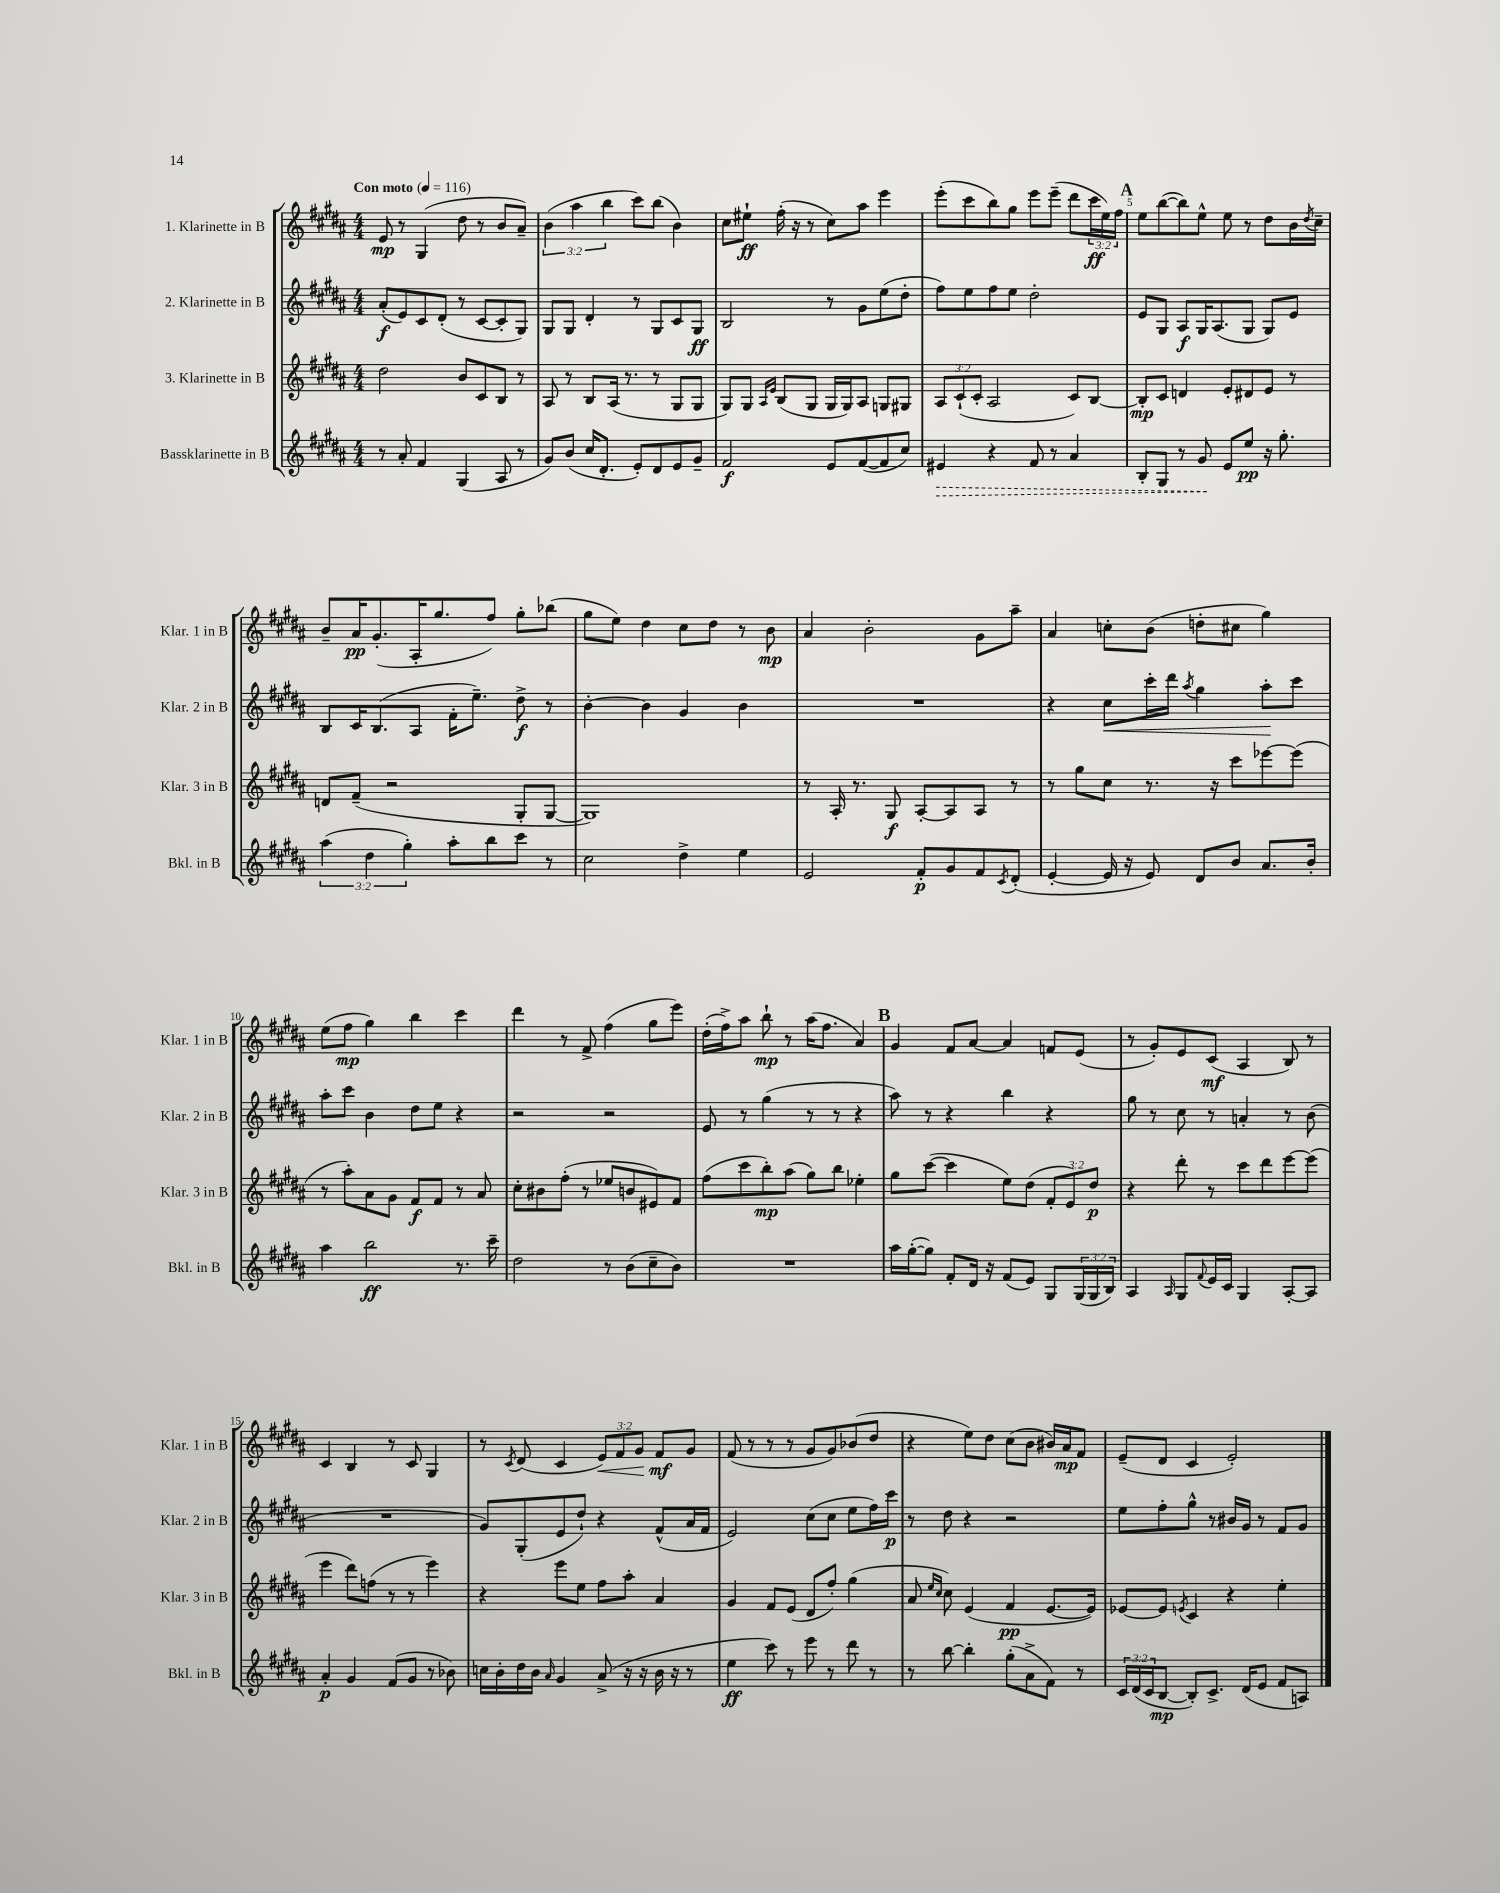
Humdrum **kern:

**kern	**dynam	**kern	**dynam	**kern	**dynam	**kern	**dynam
*part4	*part4	*part3	*part3	*part2	*part2	*part1	*part1
*staff4	*staff4	*staff3	*staff3	*staff2	*staff2	*staff1	*staff1
*I"Bassklarinette in B	*	*I"3. Klarinette in B	*	*I"2. Klarinette in B	*	*I"1. Klarinette in B	*
*I'Bkl. in B	*	*I'Klar. 3 in B	*	*I'Klar. 2 in B	*	*I'Klar. 1 in B	*
*clefG2	*	*clefG2	*	*clefG2	*	*clefG2	*
*k[f#c#g#d#a#]	*	*k[f#c#g#d#a#]	*	*k[f#c#g#d#a#]	*	*k[f#c#g#d#a#]	*
*M4/4	*	*M4/4	*	*M4/4	*	*M4/4	*
*MM116	*	*MM116	*	*MM116	*	*MM116	*
=1	=1	=1	=1	=1	=1	=1	=1
!	!	!	!	!	!	!LO:TX:a:B:t=Con moto	!
8r	.	2dd#\	.	(8a#'/L	f	8e/	mp
8a#'/	.	.	.	8e/)	.	8r	.
4f#/	.	.	.	8c#/	.	(4G#/	.
.	.	.	.	(8d#'/J	.	.	.
(4G#/	.	8b/L	.	8r	.	8dd#\	.
.	.	8c#/	.	[8c#/L	.	8r	.
8A#/	.	8B/J	.	8c#'/]	.	8b/L	.
8r	.	8r	.	8G#/J)	.	8a#~/J)	.
=2	=2	=2	=2	=2	=2	=2	=2
8g#/L)	.	8A#/	.	8G#/L	.	(6b\	.
(8b/J	.	8r	.	8G#/J	.	.	.
.	.	.	.	.	.	6aa#\	.
16cc#/KL	.	8B/L	.	4d#'/	.	.	.
8.d#'/J	.	.	.	.	.	.	.
.	.	.	.	.	.	6bb\	.
.	.	(16A#/Jk	.	.	.	.	.
.	.	8.r	.	.	.	.	.
8e'/L)	.	.	.	8r	.	8ccc#\L)	.
8d#/	.	8r	.	8G#/L	.	(8bb\J	.
8e/	.	8G#/L	.	8c#/	.	4b\)	.
8g#~/J	.	8G#/J	.	8G#/J	ff	.	.
=3	=3	=3	=3	=3	=3	=3	=3
2f#/	f	8G#/L)	.	2B/	.	8cc#\L	.
.	.	8G#/J	.	.	.	8ee#X`\J	ff
.	.	16qqA#/LL	.	.	.	.	.
.	.	16qqe/JJ	.	.	.	.	.
.	.	(8B/L	.	.	.	(16ff#'\	.
.	.	.	.	.	.	16r	.
.	.	8G#/J	.	.	.	8r	.
8e/L	.	16G#/LL	.	8r	.	8cc#\L)	.
.	.	16G#/J)	.	.	.	.	.
([8f#/	.	8A#/J	.	8g#\L	.	8aa#\J	.
8f#/]	.	8Gn/L	.	(8ee\	.	4eee\	.
8cc#/J)	.	8G#X/J	.	8dd#'\J	.	.	.
=4	=4	=4	=4	=4	=4	=4	=4
!	!LO:HP:b	!	!	!	!	!	!
4e#X/	>	12A#/L	.	8ff#\L)	.	(8eee'\L	.
.	.	(12c#`/	.	.	.	.	.
.	.	.	.	8ee\	.	8ccc#\	.
.	.	12c#'/J	.	.	.	.	.
4r	.	2A#/	.	8ff#\	.	8bb\)	.
.	.	.	.	8ee\J	.	8gg#\J	.
8f#/	.	.	.	2dd#'\	.	8eee\L	.
8r	.	.	.	.	.	(8eee~\J	.
4a#/	.	8c#/L)	.	.	.	8ddd#\L	.
.	.	[8B/J	.	.	.	24ccc#\L	ff
.	.	.	.	.	.	24ee\)	.
.	.	.	.	.	.	24ff#\JJ	.
!!LO:REH:place=s1:t=A
=5	=5	=5	=5	=5	=5	=5	=5
8B'/L	.	8B'/L]	mp	8e/L	.	8ee\L	.
8G#/J	.	8c#/J	.	8G#/J	.	([8bb\	.
8r	.	4dn/	.	8A#/L	f	8bb\])	.
8g#/	.	.	.	16G#/K	.	8ee^^\J	.
.	.	.	.	(8.A#/	.	.	.
8e/L	]	8e'/L	.	.	.	8ee\	.
8ee/J	pp	8d#X/	.	8G#/J	.	8r	.
16r	.	8e/J	.	8G#/L)	.	8dd#\L	.
8.gg#'\	.	.	.	.	.	.	.
.	.	8r	.	8e/J	.	16b\L	.
.	.	.	.	.	.	8qdd#/	.
.	.	.	.	.	.	16cc#~\JJ	.
!!LO:LB:g=z
=6	=6	=6	=6	=6	=6	=6	=6
(6aa#\	.	8dn/L	.	8B/L	.	8b~/L	.
.	.	(8f#~/J	.	16c#/K	.	16a#/K	pp
6dd#\	.	.	.	.	.	.	.
.	.	.	.	(8.B/	.	(8.g#'/	.
.	.	2r	.	.	.	.	.
6gg#'\)	.	.	.	.	.	.	.
.	.	.	.	8A#/J	.	16A#'/K	.
.	.	.	.	.	.	8.gg#/	.
8aa#'\L	.	.	.	16f#'\KL	.	.	.
.	.	.	.	8.ee~\J)	.	.	.
8bb\	.	.	.	.	.	8ff#/J)	.
8ccc#\J	.	8G#'/L	.	8dd#^\	f	8gg#'\L	.
8r	.	[8G#/J	.	8r	.	(8bb-X\J	.
=7	=7	=7	=7	=7	=7	=7	=7
2cc#\	.	1G#])	.	[4b'\	.	8gg#\L	.
.	.	.	.	.	.	8ee\J)	.
.	.	.	.	4b\]	.	4dd#\	.
4dd#^\	.	.	.	4g#/	.	8cc#\L	.
.	.	.	.	.	.	8dd#\J	.
4ee\	.	.	.	4b\	.	8r	.
.	.	.	.	.	.	8b\	mp
=8	=8	=8	=8	=8	=8	=8	=8
2e/	.	8r	.	1r	.	4a#/	.
.	.	16A#'/	.	.	.	.	.
.	.	8.r	.	.	.	.	.
.	.	.	.	.	.	2b'\	.
.	.	8G#/	f	.	.	.	.
8f#'/L	p	[8A#'/L	.	.	.	.	.
8g#/	.	8A#/]	.	.	.	.	.
8f#/	.	8A#/J	.	.	.	8g#\L	.
8qc#/	.	.	.	.	.	.	.
(8d#'/J	.	8r	.	.	.	8aa#~\J	.
=9	=9	=9	=9	=9	=9	=9	=9
[4e'/	.	8r	.	4r	.	4a#/	.
.	.	8gg#\L	.	.	.	.	.
!	!	!	!	!	!LO:HP:b	!	!
16e/]	.	8cc#\J	.	8cc#\L	<	8ccn'\L	.
16r	.	.	.	.	.	.	.
8e/)	.	8.r	.	16ccc#'\L	.	(8b\J	.
.	.	.	.	16ddd#\JJ	.	.	.
.	.	.	.	8qaa#/	.	.	.
8d#/L	.	.	.	4gg#\	.	8ddn'\L	.
.	.	16r	.	.	.	.	.
8b/J	.	8ccc#\L	.	.	.	8cc#X\J	.
8.a#/L	.	[8eee-X\	.	8aa#'\L	.	4gg#\)	.
.	.	(8eee-\J]	.	8ccc#\J	[	.	.
16b'/Jk	.	.	.	.	.	.	.
!!LO:LB:g=z
=10	=10	=10	=10	=10	=10	=10	=10
4aa#\	.	8r	.	8aa#'\L	.	(8ee\L	.
.	.	8aa#'\L)	.	8ccc#\J	.	8ff#\J	mp
2bb\	ff	8a#\	.	4b\	.	4gg#\)	.
.	.	8g#\J	.	.	.	.	.
.	.	8f#/L	f	8dd#\L	.	4bb\	.
.	.	8f#/J	.	8ee\J	.	.	.
8.r	.	8r	.	4r	.	4ccc#\	.
.	.	8a#/	.	.	.	.	.
16ccc#~\	.	.	.	.	.	.	.
=11	=11	=11	=11	=11	=11	=11	=11
2dd#\	.	8cc#'\L	.	2r	.	4ddd#\	.
.	.	8b#X\	.	.	.	.	.
.	.	(8ff#'\J	.	.	.	8r	.
.	.	8r	.	.	.	8f#^/	.
8r	.	8ee-X/L	.	2r	.	(4ff#\	.
(8b\L	.	8bn/	.	.	.	.	.
8cc#~\	.	8e#X/)	.	.	.	8gg#\L	.
8b\J)	.	8f#/J	.	.	.	8eee\J)	.
=12	=12	=12	=12	=12	=12	=12	=12
1r	.	(8ff#\L	.	8e/	.	(16dd#'\LL	.
.	.	.	.	.	.	16ff#^\J)	.
.	.	8ccc#\	.	8r	.	8aa#\J	.
.	.	8bb'\)	mp	(4gg#\	.	8bb`\	mp
.	.	(8aa#\J	.	.	.	8r	.
.	.	8gg#\L)	.	8r	.	(16aa#\KL	.
.	.	.	.	.	.	8.ff#\J	.
.	.	8bb\J	.	8r	.	.	.
.	.	4ee-X'\	.	4r	.	4a#/)	.
!!LO:REH:place=s1:t=B
=13	=13	=13	=13	=13	=13	=13	=13
16aa#\LL	.	8gg#\L	.	8aa#\)	.	4g#/	.
([16gg#'\J	.	.	.	.	.	.	.
8gg#\J])	.	([8ccc#\J	.	8r	.	.	.
8f#'/L	.	4ccc#\]	.	4r	.	8f#/L	.
16d#/Jk	.	.	.	.	.	[8a#/J	.
16r	.	.	.	.	.	.	.
(8f#/L	.	8ee\L)	.	4bb\	.	4a#/]	.
8e/J)	.	(8dd#\J	.	.	.	.	.
8G#/L	.	12f#'/L	.	4r	.	8fn/L	.
.	.	12e/)	.	.	.	.	.
(24G#/L	.	.	.	.	.	(8e/J	.
24G#/	.	12dd#/J	p	.	.	.	.
24B/JJ)	.	.	.	.	.	.	.
=14	=14	=14	=14	=14	=14	=14	=14
4A#/	.	4r	.	8gg#\	.	8r	.
.	.	.	.	8r	.	8g#'/L)	.
16qqA#/	.	.	.	.	.	.	.
8G#/L	.	8ddd#'\	.	8cc#\	.	8e/	.
8qqf#/	.	.	.	.	.	.	.
16e/L	.	8r	.	8r	.	(8c#/J	mf
16c#/JJ	.	.	.	.	.	.	.
4G#/	.	8ccc#\L	.	4an'/	.	4A#/	.
.	.	8ddd#\	.	.	.	.	.
[8A#'/L	.	[8eee\	.	8r	.	8B/)	.
8A#/J]	.	(8eee\J]	.	(8b\	.	8r	.
!!LO:LB:g=z
=15	=15	=15	=15	=15	=15	=15	=15
4a#'/	p	4eee\	.	1r	.	4c#/	.
4g#/	.	8ddd#\L)	.	.	.	4B/	.
.	.	(8ffn\J	.	.	.	.	.
(8f#/L	.	8r	.	.	.	8r	.
8g#/J	.	8r	.	.	.	8c#/	.
8r	.	4eee\)	.	.	.	4G#/	.
8b-X\)	.	.	.	.	.	.	.
=16	=16	=16	=16	=16	=16	=16	=16
16ccn\LL	.	4r	.	8g#/L)	.	8r	.
16b'\	.	.	.	.	.	.	.
.	.	.	.	.	.	8qc#/	.
16dd#\	.	.	.	(8G#'/	.	(8d#/	.
16b\JJ	.	.	.	.	.	.	.
16qqa#/	.	.	.	.	.	.	.
4g#/	.	8eee\L	.	8e/	.	4c#/	.
.	.	8ee\J	.	8dd#`/J)	.	.	.
!	!	!	!	!	!	!	!LO:HP:b
(8a#^/	.	8ff#\L	.	4r	.	12e/L)	<
.	.	.	.	.	.	12f#/	.
16r	.	8aa#'\J	.	.	.	.	.
.	.	.	.	.	.	12g#/J	.
16r	.	.	.	.	.	.	.
16b\	.	4a#/	.	(8f#^^/L	.	8f#/L	mf
16r	.	.	.	.	.	.	.
8r	.	.	.	16a#/L	.	8g#/J	[
.	.	.	.	16f#/JJ	.	.	.
=17	=17	=17	=17	=17	=17	=17	=17
4ee\	ff	4g#/	.	2e/)	.	(8f#/	.
.	.	.	.	.	.	8r	.
8ccc#\)	.	8f#/L	.	.	.	8r	.
8r	.	(8e/J	.	.	.	8r	.
8eee\	.	8d#/L	.	(8cc#\L	.	8g#/L	.
8r	.	8ff#'/J)	.	8cc#\J	.	8g#/)	.
8ddd#\	.	(4gg#\	.	8ee\L	.	(8b-X/	.
8r	.	.	.	16ff#\L)	.	8dd#/J	.
.	.	.	.	16ccc#\JJ	p	.	.
=18	=18	=18	=18	=18	=18	=18	=18
8r	.	8a#/	.	8r	.	4r	.
.	.	16qqee/LL	.	.	.	.	.
.	.	16qqcc#/JJ	.	.	.	.	.
[8bb\	.	8cc#\)	.	8dd#\	.	.	.
4bb'\]	.	(4e/	.	4r	.	8ee\L)	.
.	.	.	.	.	.	8dd#\J	.
(8gg#'\L	.	4f#/	pp	2r	.	(8cc#\L	.
8a#^\	.	.	.	.	.	8b\J	.
8f#\J)	.	[8.e/L	.	.	.	16b#X/LL)	.
.	.	.	.	.	.	16a#/J	mp
8r	.	.	.	.	.	8f#/J	.
.	.	16e/Jk])	.	.	.	.	.
=19	=19	=19	=19	=19	=19	=19	=19
24c#/LL	.	[8e-X/L	.	8ee\L	.	(8e~/L	.
(24d#/	.	.	.	.	.	.	.
24c#/J	.	.	.	.	.	.	.
[8B/J	mp	8e-/J]	.	8ff#'\	.	8d#/J	.
.	.	8qen/	.	.	.	.	.
8B'/L])	.	4c#/	.	8gg#^^\J	.	4c#/	.
8.c#^/J	.	.	.	8r	.	.	.
.	.	4r	.	16b#X/LL	.	2e'/)	.
(16d#/KL	.	.	.	16g#/JJ	.	.	.
8e/J	.	.	.	8r	.	.	.
8f#/L	.	4ee'\	.	8f#/L	.	.	.
8An/J)	.	.	.	8g#/J	.	.	.
==	==	==	==	==	==	==	==
*-	*-	*-	*-	*-	*-	*-	*-
